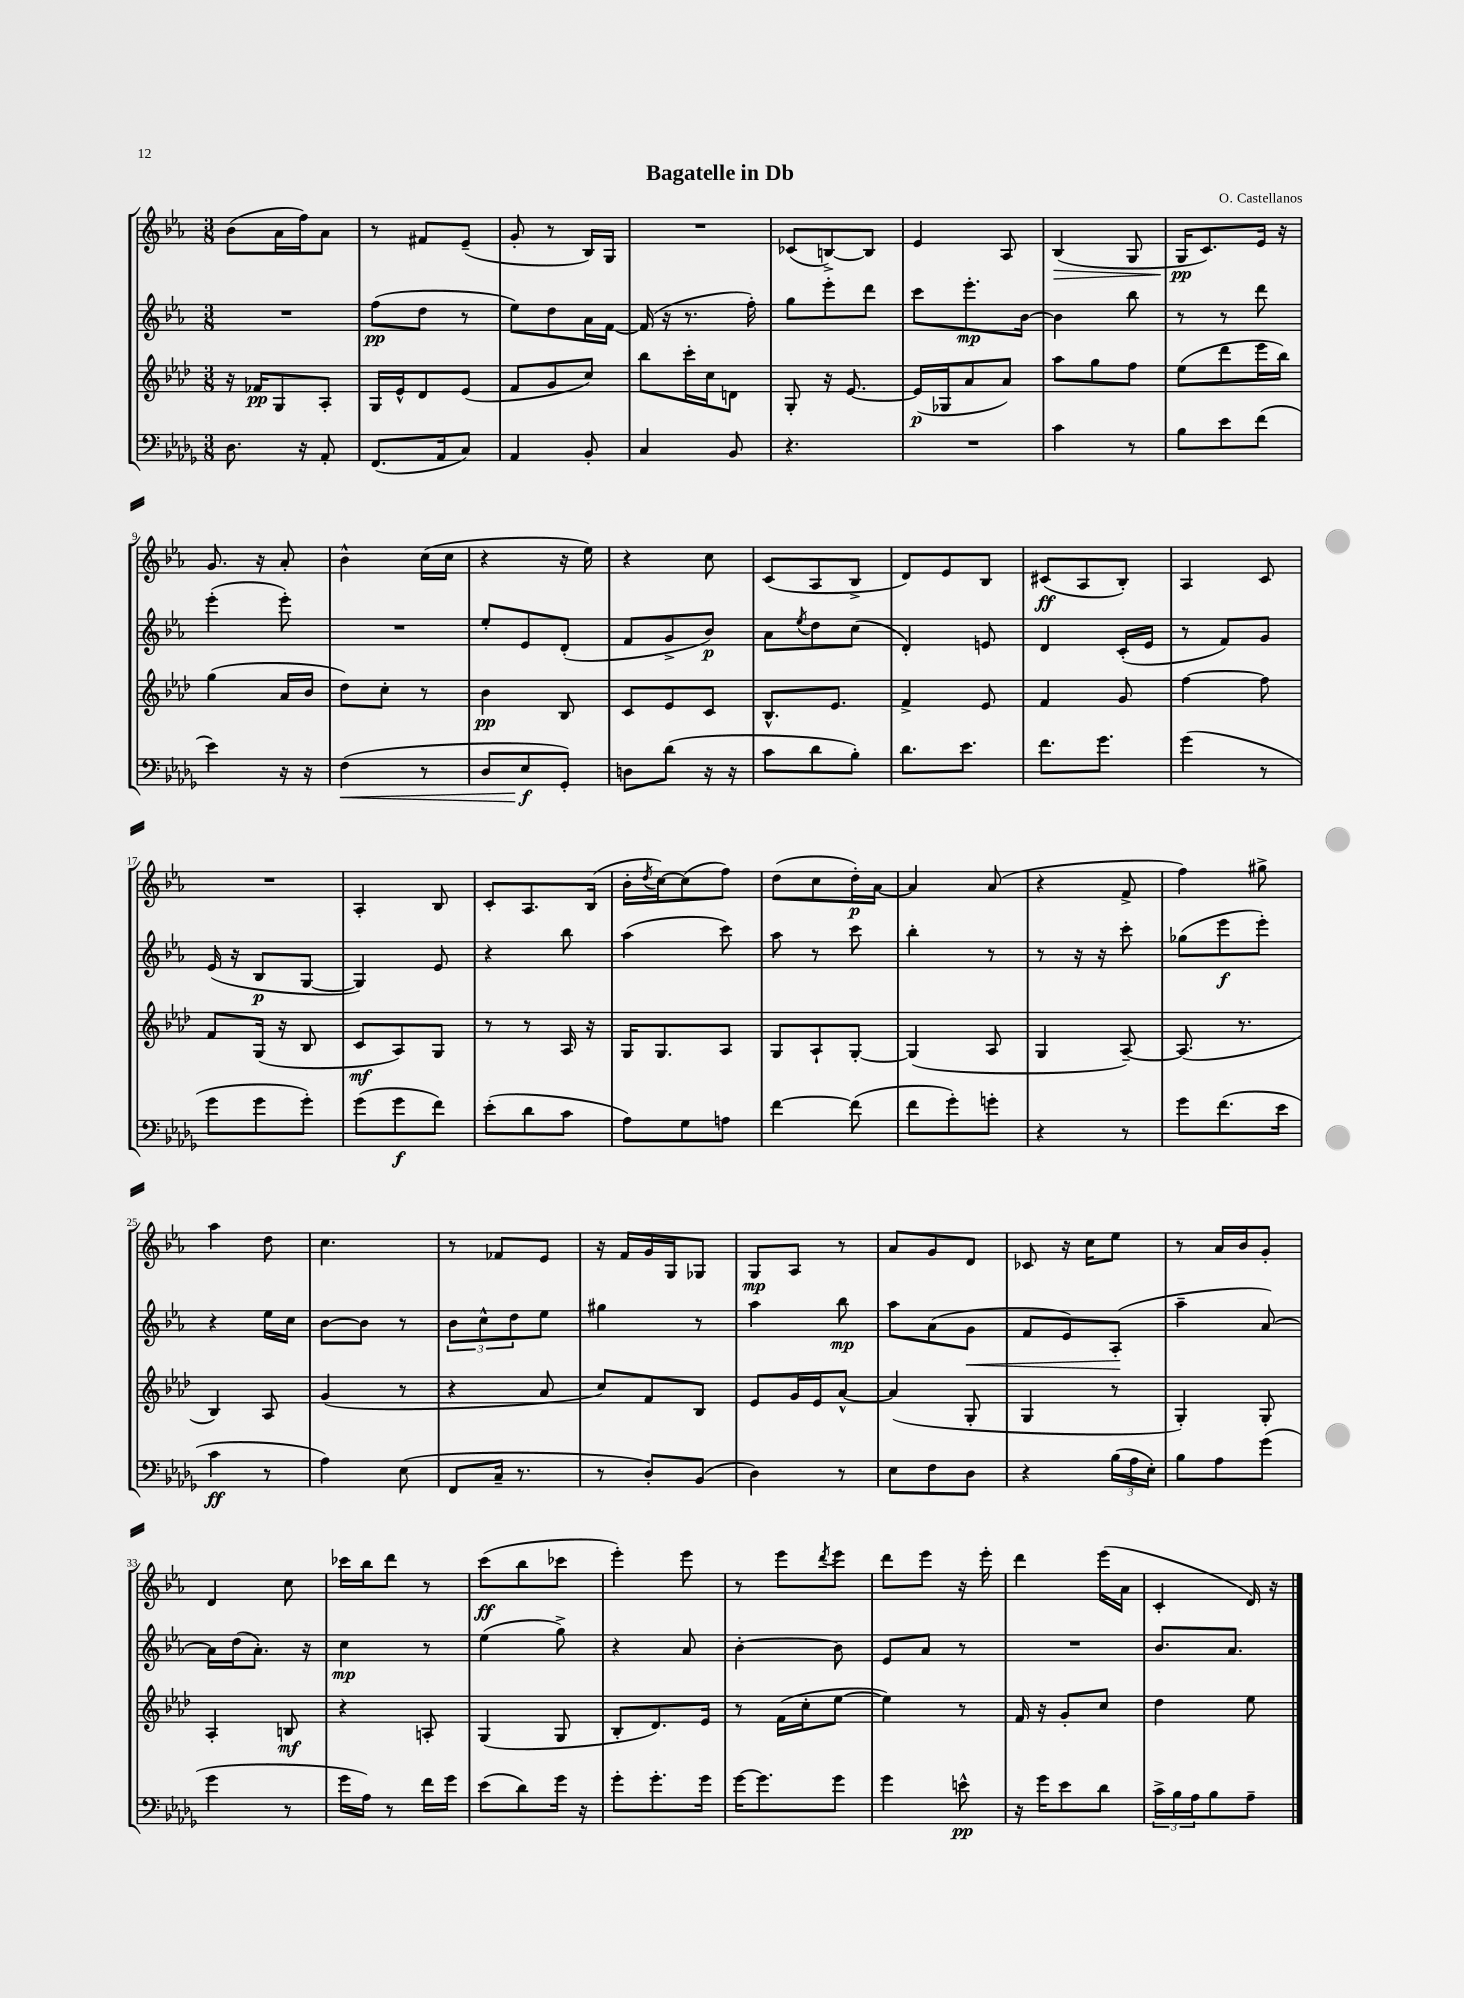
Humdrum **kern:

**kern	**dynam	**kern	**dynam	**kern	**dynam	**kern	**dynam
*part4	*part4	*part3	*part3	*part2	*part2	*part1	*part1
*staff4	*staff4	*staff3	*staff3	*staff2	*staff2	*staff1	*staff1
*clefF4	*	*clefG2	*	*clefG2	*	*clefG2	*
*k[b-e-a-d-g-]	*	*k[b-e-a-d-]	*	*k[b-e-a-]	*	*k[b-e-a-]	*
*M3/8	*	*M3/8	*	*M3/8	*	*M3/8	*
=1	=1	=1	=1	=1	=1	=1	=1
8.D-\	.	16r	.	4.r	.	(8b-\L	.
.	.	16f-X/KL	pp	.	.	.	.
.	.	8G/	.	.	.	16a-\L	.
16r	.	.	.	.	.	16ff\J)	.
8AA-'/	.	8A-'/J	.	.	.	8a-\J	.
=2	=2	=2	=2	=2	=2	=2	=2
(8.FF/L	.	16G/LL	.	(8ff\L	pp	8r	.
.	.	16e-^^/J	.	.	.	.	.
.	.	8d-/	.	8dd\J	.	8f#X/L	.
16AA-/k	.	.	.	.	.	.	.
8C/J)	.	(8e-/J	.	8r	.	(8e-~/J	.
=3	=3	=3	=3	=3	=3	=3	=3
4AA-/	.	8f/L	.	8ee-\L)	.	8g'/	.
.	.	8g/	.	8dd\	.	8r	.
8BB-'/	.	8cc/J)	.	16a-\L	.	16B-/LL)	.
.	.	.	.	[16f\JJ	.	16G/JJ	.
=4	=4	=4	=4	=4	=4	=4	=4
4C/	.	8bb-\L	.	(16f/]	.	4.r	.
.	.	.	.	16r	.	.	.
.	.	16ccc'\L	.	8.r	.	.	.
.	.	16cc\J	.	.	.	.	.
8BB-/	.	8dn\J	.	.	.	.	.
.	.	.	.	16ff'\)	.	.	.
=5	=5	=5	=5	=5	=5	=5	=5
4.r	.	8G'/	.	8gg\L	.	(8c-X/L	.
.	.	16r	.	8eee-'\	.	[8Bn^/)	.
.	.	[8.e-/	.	.	.	.	.
.	.	.	.	8ddd\J	.	8B/J]	.
=6	=6	=6	=6	=6	=6	=6	=6
4.r	.	(16e-/LL]	p	8ccc\L	.	4e-/	.
.	.	16G-X/J	.	.	.	.	.
.	.	8a-/	.	8.eee-'\	mp	.	.
.	.	8a-/J)	.	.	.	8A-/	.
.	.	.	.	[16b-\Jk	.	.	.
=7	=7	=7	=7	=7	=7	=7	=7
!	!	!	!	!	!	!	!LO:HP:b
4c\	.	8aa-\L	.	4b-\]	.	(4B-/	>
.	.	8gg\	.	.	.	.	.
8r	.	8ff\J	.	8bb-\	.	8G/	.
=8	=8	=8	=8	=8	=8	=8	=8
8B-\L	.	(8ee-\L	.	8r	.	16G/KL	pp
.	.	.	.	.	.	8.c/)	]
8e-\	.	8ddd-\	.	8r	.	.	.
(8f\J	.	16eee-\L	.	8ddd\	.	16e-/Jk	.
.	.	16bb-\JJ)	.	.	.	16r	.
!!LO:LB:g=z
=9	=9	=9	=9	=9	=9	=9	=9
4e-\)	.	(4gg\	.	(4eee-'\	.	8.g/	.
.	.	.	.	.	.	16r	.
16r	.	16a-/LL	.	8eee-'\)	.	8a-'/	.
16r	.	16b-/JJ	.	.	.	.	.
=10	=10	=10	=10	=10	=10	=10	=10
!	!LO:HP:b	!	!	!	!	!	!
(4F\	<	8dd-\L)	.	4.r	.	4b-^^\	.
.	.	8cc'\J	.	.	.	.	.
8r	.	8r	.	.	.	(16cc\LL	.
.	.	.	.	.	.	16cc\JJ	.
=11	=11	=11	=11	=11	=11	=11	=11
8D-/L	.	4b-\	pp	8ee-'/L	.	4r	.
8E-/	f	.	.	8e-/	.	.	.
8GG-'/J)	[	8B-/	.	(8d'/J	.	16r	.
.	.	.	.	.	.	16ee-\)	.
=12	=12	=12	=12	=12	=12	=12	=12
8Dn\L	.	8c/L	.	8f/L	.	4r	.
(8d-\J	.	8e-/	.	8g^/	.	.	.
16r	.	8c/J	.	8b-/J)	p	8cc\	.
16r	.	.	.	.	.	.	.
=13	=13	=13	=13	=13	=13	=13	=13
8c\L	.	8.B-^^/L	.	8a-\L	.	(8c/L	.
.	.	.	.	8qee-/	.	.	.
8d-\	.	.	.	8dd\	.	8A-/	.
.	.	8.e-/J	.	.	.	.	.
8B-'\J)	.	.	.	(8cc\J	.	8B-^/J	.
=14	=14	=14	=14	=14	=14	=14	=14
8.d-\L	.	4f^/	.	4d'/)	.	8d/L)	.
.	.	.	.	.	.	8e-/	.
8.e-\J	.	.	.	.	.	.	.
.	.	8e-/	.	8en/	.	8B-/J	.
=15	=15	=15	=15	=15	=15	=15	=15
8.f\L	.	4f/	.	4d/	.	(8c#X/L	ff
.	.	.	.	.	.	8A-/	.
8.g-\J	.	.	.	.	.	.	.
.	.	8g/	.	(16c'/LL	.	8B-'/J)	.
.	.	.	.	16e-/JJ	.	.	.
=16	=16	=16	=16	=16	=16	=16	=16
(4g-\	.	[4ff\	.	8r	.	4A-/	.
.	.	.	.	8f/L)	.	.	.
8r	.	8ff\]	.	8g/J	.	8c/	.
!!LO:LB:g=z
=17	=17	=17	=17	=17	=17	=17	=17
8g-\L	.	8f/L	.	(16e-/	.	4.r	.
.	.	.	.	16r	.	.	.
8g-\	.	(16G/Jk	.	8B-/L	p	.	.
.	.	16r	.	.	.	.	.
8g-'\J)	.	8B-/	.	[8G/J	.	.	.
=18	=18	=18	=18	=18	=18	=18	=18
(8g-\L	.	8c/L	mf	4G/])	.	4A-'/	.
8g-\	f	8A-/)	.	.	.	.	.
8f\J)	.	8G/J	.	8e-/	.	8B-/	.
=19	=19	=19	=19	=19	=19	=19	=19
(8e-'\L	.	8r	.	4r	.	8c'/L	.
8d-\	.	8r	.	.	.	8.A-/	.
8c\J	.	16A-/	.	8bb-\	.	.	.
.	.	16r	.	.	.	(16B-/Jk	.
=20	=20	=20	=20	=20	=20	=20	=20
8A-\L)	.	16G/KL	.	(4aa-\	.	16b-'\LL	.
.	.	.	.	.	.	8qdd/	.
.	.	8.G/	.	.	.	[16cc\J)	.
8G-\	.	.	.	.	.	(8cc\]	.
8An\J	.	8A-/J	.	8ccc\)	.	8ff\J)	.
=21	=21	=21	=21	=21	=21	=21	=21
[4f\	.	8G/L	.	8aa-\	.	(8dd\L	.
.	.	8A-`/	.	8r	.	8cc\	.
(8f\]	.	[8G'/J	.	8ccc\	.	16dd'\L)	p
.	.	.	.	.	.	[16a-\JJ	.
=22	=22	=22	=22	=22	=22	=22	=22
8f\L	.	(4G/]	.	4bb-'\	.	4a-/]	.
8g-'\)	.	.	.	.	.	.	.
8gn'\J	.	8A-/	.	8r	.	(8a-/	.
=23	=23	=23	=23	=23	=23	=23	=23
4r	.	4G/	.	8r	.	4r	.
.	.	.	.	16r	.	.	.
.	.	.	.	16r	.	.	.
8r	.	[8A-~/)	.	8ccc'\	.	8f^/	.
=24	=24	=24	=24	=24	=24	=24	=24
8g-\L	.	(8.A-/]	.	(8gg-X\L	.	4ff\)	.
(8.f\	.	.	.	8eee-\	f	.	.
.	.	8.r	.	.	.	.	.
.	.	.	.	8eee-'\J)	.	8gg#X^\	.
16e-\Jk	.	.	.	.	.	.	.
!!LO:LB:g=z
=25	=25	=25	=25	=25	=25	=25	=25
4c\	ff	4B-/)	.	4r	.	4aa-\	.
8r	.	8A-/	.	16ee-\LL	.	8dd\	.
.	.	.	.	16cc\JJ	.	.	.
=26	=26	=26	=26	=26	=26	=26	=26
4A-\)	.	(4g/	.	[8b-\L	.	4.cc\	.
.	.	.	.	8b-\J]	.	.	.
(8E-\	.	8r	.	8r	.	.	.
=27	=27	=27	=27	=27	=27	=27	=27
8FF/L	.	4r	.	12b-\L	.	8r	.
.	.	.	.	12cc^^\	.	.	.
16C~/Jk	.	.	.	.	.	8f-X/L	.
.	.	.	.	12dd\	.	.	.
8.r	.	.	.	.	.	.	.
.	.	8a-/	.	8ee-\J	.	8e-/J	.
=28	=28	=28	=28	=28	=28	=28	=28
8r	.	8cc/L)	.	4gg#X\	.	16r	.
.	.	.	.	.	.	16f/LL	.
8D-'/L)	.	8f/	.	.	.	16g/	.
.	.	.	.	.	.	16G/J	.
(8BB-/J	.	8B-/J	.	8r	.	8G-X/J	.
=29	=29	=29	=29	=29	=29	=29	=29
4D-\)	.	8e-/L	.	4aa-\	.	8G/L	mp
.	.	16g/L	.	.	.	8A-/J	.
.	.	16e-/J	.	.	.	.	.
8r	.	[8a-^^/J	.	8bb-\	mp	8r	.
=30	=30	=30	=30	=30	=30	=30	=30
8E-\L	.	(4a-/]	.	8aa-\L	.	8a-/L	.
8F\	.	.	.	(8a-\	.	8g/	.
!	!	!	!	!	!LO:HP:b	!	!
8D-\J	.	8G'/	.	8g\J	<	8d/J	.
=31	=31	=31	=31	=31	=31	=31	=31
4r	.	4G/	.	8f/L	.	8c-X/	.
.	.	.	.	8e-/)	.	16r	.
.	.	.	.	.	.	16cc\KL	.
(24B-\LL	.	8r	.	(8A-'/J	.	8ee-\J	.
24A-\	.	.	.	.	.	.	.
24E-'\JJ)	.	.	.	.	.	.	.
.	.	.	.	.	[	.	.
=32	=32	=32	=32	=32	=32	=32	=32
8B-\L	.	4G'/)	.	4aa-~\	.	8r	.
8A-\	.	.	.	.	.	16a-/LL	.
.	.	.	.	.	.	16b-/J	.
(8g-\J	.	8G'/	.	[8a-/)	.	8g'/J	.
!!LO:LB:g=z
=33	=33	=33	=33	=33	=33	=33	=33
4g-\	.	4A-'/	.	16a-\LL]	.	4d/	.
.	.	.	.	(16dd\J	.	.	.
.	.	.	.	8.a-'\J)	.	.	.
8r	.	8Bn/	mf	.	.	8cc\	.
.	.	.	.	16r	.	.	.
=34	=34	=34	=34	=34	=34	=34	=34
16g-\LL	.	4r	.	4cc\	mp	16ccc-X\LL	.
16A-\JJ)	.	.	.	.	.	16bb-\J	.
8r	.	.	.	.	.	8ddd\J	.
16f\LL	.	8An'/	.	8r	.	8r	.
16g-\JJ	.	.	.	.	.	.	.
=35	=35	=35	=35	=35	=35	=35	=35
(8e-\L	.	(4G/	.	(4ee-\	.	(8ccc\L	ff
8d-\)	.	.	.	.	.	8bb-\	.
16g-\Jk	.	8G/	.	8gg^\)	.	8ccc-X\J	.
16r	.	.	.	.	.	.	.
=36	=36	=36	=36	=36	=36	=36	=36
8g-'\L	.	8B-'/L	.	4r	.	4eee-'\)	.
8.g-'\	.	8.d-/)	.	.	.	.	.
.	.	.	.	8a-/	.	8eee-\	.
16g-\Jk	.	16e-/Jk	.	.	.	.	.
=37	=37	=37	=37	=37	=37	=37	=37
[16g-\KL	.	8r	.	[4b-'\	.	8r	.
8.g-\]	.	.	.	.	.	.	.
.	.	(16f\LL	.	.	.	8eee-\L	.
.	.	16cc'\J	.	.	.	.	.
.	.	.	.	.	.	8qddd/	.
8g-\J	.	[8ee-\J	.	8b-\]	.	8eee-\J	.
=38	=38	=38	=38	=38	=38	=38	=38
4g-\	.	4ee-\])	.	8e-/L	.	8ddd\L	.
.	.	.	.	8a-/J	.	8eee-\J	.
8en^^\	pp	8r	.	8r	.	16r	.
.	.	.	.	.	.	16eee-'\	.
=39	=39	=39	=39	=39	=39	=39	=39
16r	.	16f/	.	4.r	.	4ddd\	.
16g-\KL	.	16r	.	.	.	.	.
8e-\	.	8g'/L	.	.	.	.	.
8d-\J	.	8cc/J	.	.	.	(16eee-\LL	.
.	.	.	.	.	.	16a-\JJ	.
=40	=40	=40	=40	=40	=40	=40	=40
24c^\LL	.	4dd-\	.	8.b-/L	.	4c'/	.
24B-\	.	.	.	.	.	.	.
24A-\J	.	.	.	.	.	.	.
8B-\	.	.	.	.	.	.	.
.	.	.	.	8.a-/J	.	.	.
8A-~\J	.	8ee-\	.	.	.	16d/)	.
.	.	.	.	.	.	16r	.
==	==	==	==	==	==	==	==
*-	*-	*-	*-	*-	*-	*-	*-
